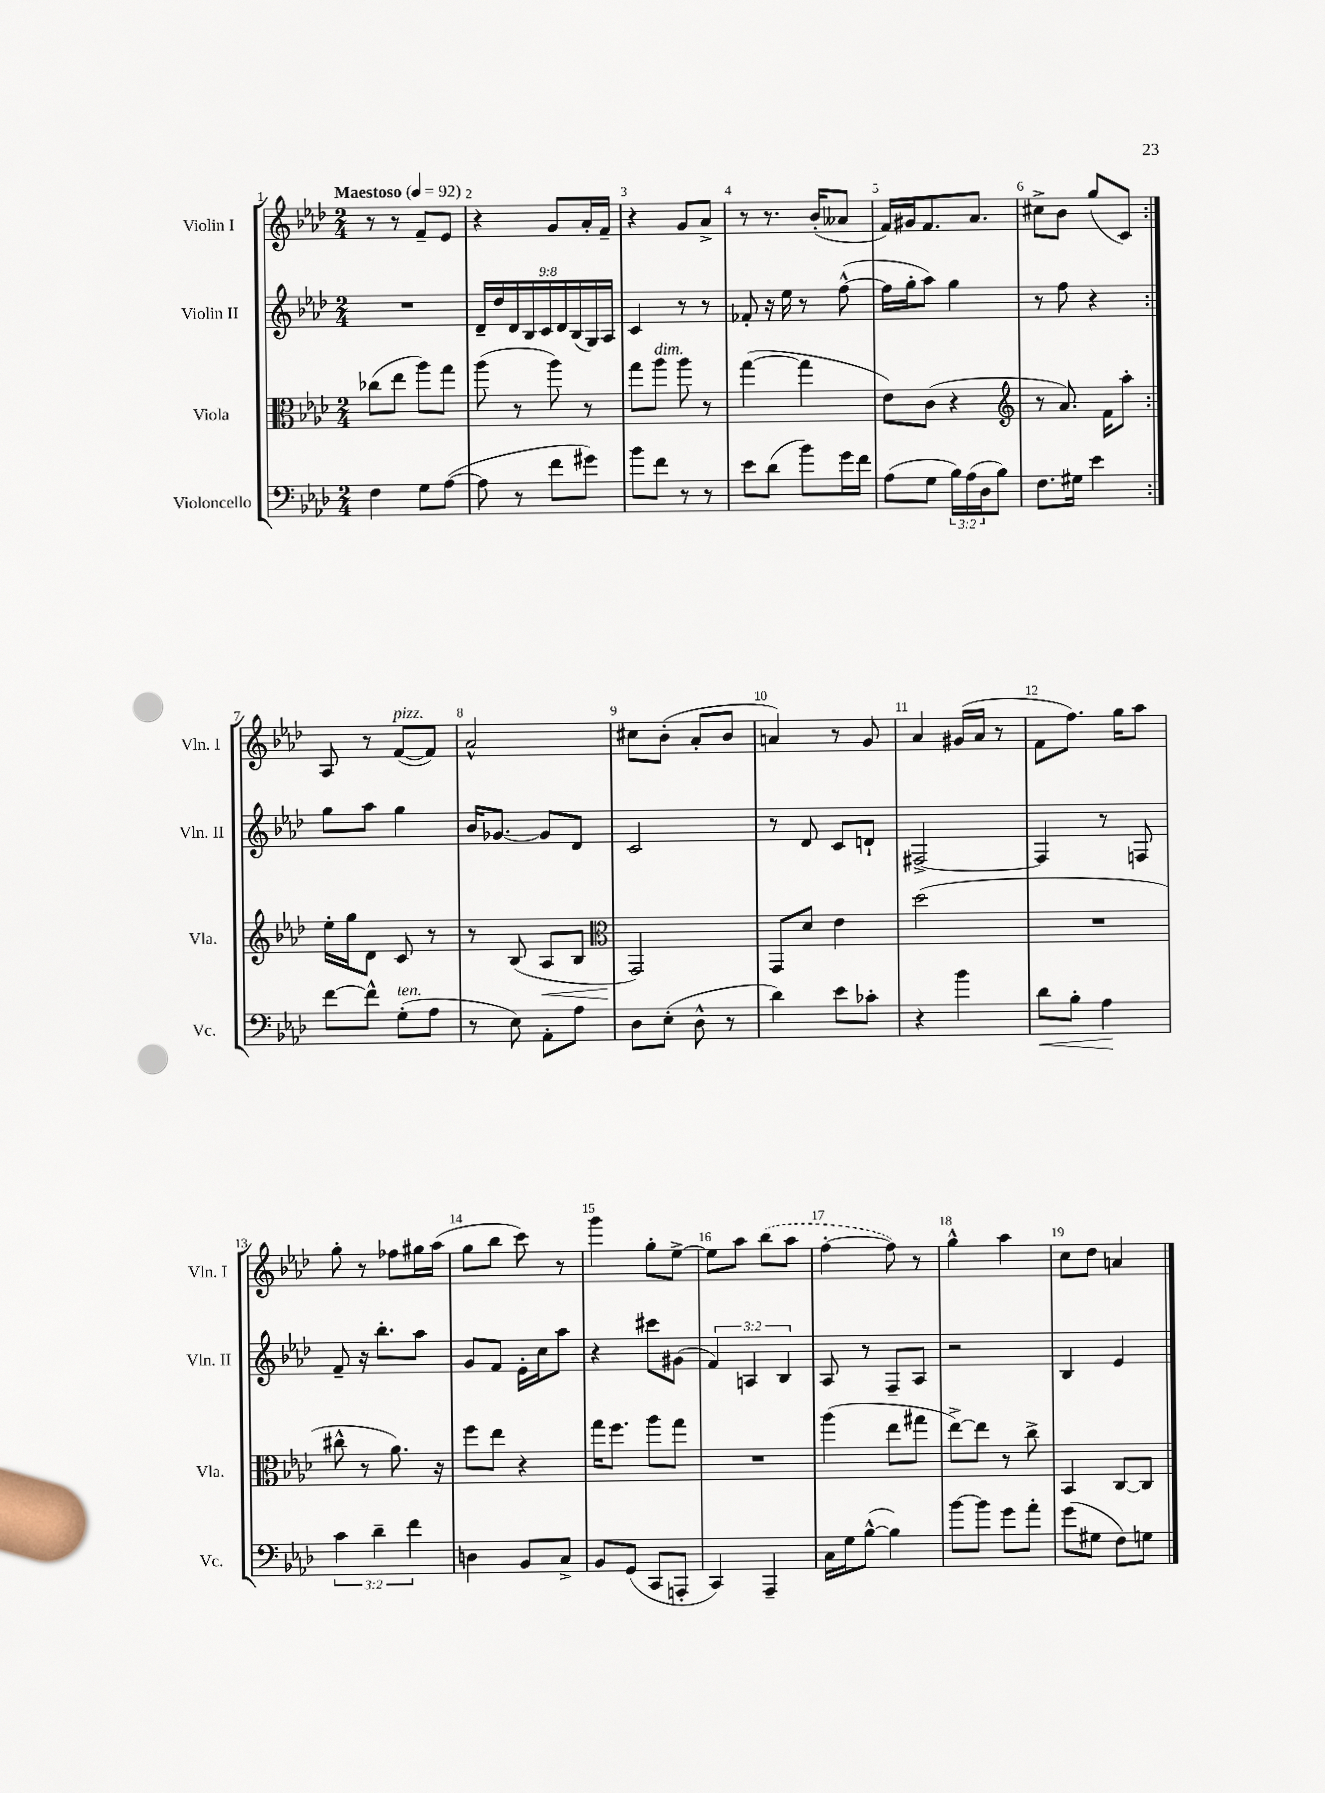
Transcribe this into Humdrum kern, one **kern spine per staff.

**kern	**dynam	**kern	**dynam	**kern	**kern
*part4	*part4	*part3	*part3	*part2	*part1
*staff4	*staff4	*staff3	*staff3	*staff2	*staff1
*I"Violoncello	*	*I"Viola	*	*I"Violin II	*I"Violin I
*I'Vc.	*	*I'Vla.	*	*I'Vln. II	*I'Vln. I
*clefF4	*	*clefC3	*	*clefG2	*clefG2
*k[b-e-a-d-]	*	*k[b-e-a-d-]	*	*k[b-e-a-d-]	*k[b-e-a-d-]
*M2/4	*	*M2/4	*	*M2/4	*M2/4
*MM92	*	*MM92	*	*MM92	*MM92
=1	=1	=1	=1	=1	=1
!	!	!	!	!	!LO:TX:a:B:t=Maestoso
4F\	.	(8cc-X\L	.	2r	8r
.	.	8ee-\J	.	.	8r
8G\L	.	8aa-\L)	.	.	8f~/L
([8A-\J	.	8gg\J	.	.	8e-/J
=2	=2	=2	=2	=2	=2
8A-\]	.	(8aa-\	.	18d-~/LL	4r
.	.	.	.	18dd-/	.
.	.	.	.	18d-/	.
8r	.	8r	.	.	.
.	.	.	.	18B-/	.
.	.	.	.	18c/	.
8f\L	.	8aa-\)	.	.	8g/L
.	.	.	.	18d-/	.
.	.	.	.	(18B-/	.
8g#X\J)	.	8r	.	.	16a-'/L
.	.	.	.	18G/)	.
.	.	.	.	.	16f~/JJ
.	.	.	.	18A-/JJ	.
=3	=3	=3	=3	=3	=3
8b-\L	.	8gg\L	.	4c/	4r
!	!	!LO:TX:a:i:t=dim.	!	!	!
8f\J	.	8aa-\J	.	.	.
8r	.	8aa-\	.	8r	8g/L
8r	.	8r	.	8r	8a-^/J
=4	=4	=4	=4	=4	=4
8e-\L	.	([4gg\	.	8f-X'/	8r
(8d-\J	.	.	.	16r	8.r
.	.	.	.	16ee-\	.
8b-\L)	.	4gg\]	.	8r	.
.	.	.	.	.	(16b-'/KL
16g\L	.	.	.	([8ff^^\	8a--X/J
16f\JJ	.	.	.	.	.
=5	=5	=5	=5	=5	=5
(8A-\L	.	8e-\L)	.	16ff\LL]	16f/LL)
.	.	.	.	16gg'\J	16g#X/J
8G\J	.	(8c\J	.	8aa-\J)	8.f/
24B-\LL)	.	4r	.	4gg\	.
(24A-\	.	.	.	.	.
.	.	.	.	.	8.a-/J
24D-\J	.	.	.	.	.
8B-\J)	.	.	.	.	.
=6	=6	=6	=6	=6	=6
*	*	*clefG2	*	*	*
8.F\L	.	8r	.	8r	8cc#X^\L
.	.	8.a-/)	.	8ff\	8b-\J
16G#X\Jk	.	.	.	.	.
4e-\	.	.	.	4r	(8gg/L
.	.	16f\KL	.	.	.
.	.	8aa-'\J	.	.	8c/J)
!!LO:LB:g=z
=7:|!	=7:|!	=7:|!	=7:|!	=7:|!	=7:|!
[8f\L	.	16ee-'\LL	.	8gg\L	8A-/
.	.	16gg\J	.	.	.
8f^^\J]	.	8d-\J	.	8aa-\J	8r
!	!	!	!	!	!LO:TX:a:i:t=pizz.
!LO:TX:a:i:t=ten.	!	!	!	!	!
(8G'\L	.	8c/	.	4gg\	([8f/L
8A-\J	.	8r	.	.	8f/J])
=8	=8	=8	=8	=8	=8
8r	.	8r	.	16b-/KL	2a-^^/
.	.	.	.	[8.g-X/J	.
8E-\)	.	(8B-/	.	.	.
!	!	!	!LO:HP:b	!	!
8AA-'\L	.	8A-/L	<	8g-/L]	.
8A-\J	.	8B-/J	.	8d-/J	.
=9	=9	=9	=9	=9	=9
*	*	*clefC3	*	*	*
8D-\L	.	2GG/)	.	2c/	8cc#X\L
(8E-'\J	.	.	.	.	(8b-'\J
8D-^^\	.	.	.	.	8a-'/L
8r	.	.	.	.	8b-/J
.	.	.	[	.	.
=10	=10	=10	=10	=10	=10
4d-\)	.	8GG/L	.	8r	4an/)
.	.	8d-/J	.	8d-/	.
8e-\L	.	4e-\	.	8c/L	8r
8c-X'\J	.	.	.	8dn`/J	8g/
=11	=11	=11	=11	=11	=11
4r	.	(2dd-\	.	[2F#X^/	4a-/
4b-\	.	.	.	.	(16g#X/LL
.	.	.	.	.	16a-/JJ
.	.	.	.	.	8r
=12	=12	=12	=12	=12	=12
!	!LO:HP:b	!	!	!	!
8d-\L	<	2r	.	4F#/]	8f\L
8B-'\J	.	.	.	.	8.ff\J)
4A-\	.	.	.	8r	.
.	.	.	.	.	16gg\KL
.	.	.	.	8Fn/	8aa-\J
.	[	.	.	.	.
!!LO:LB:g=z
=13	=13	=13	=13	=13	=13
6c\	.	8cc#X^^\	.	8f~/	8gg'\
.	.	8r	.	16r	8r
6d-~\	.	.	.	.	.
.	.	.	.	8.bb-'\L	.
.	.	8.a-\)	.	.	8ff-X\L
6f\	.	.	.	.	.
.	.	.	.	8aa-\J	16gg#X\L
.	.	16r	.	.	(16aa-\JJ
=14	=14	=14	=14	=14	=14
4Dn\	.	8ff\L	.	8g/L	8gg\L
.	.	8ee-\J	.	8f/J	8bb-\J
8BB-/L	.	4r	.	16e-'\LL	8ccc\)
.	.	.	.	16cc\J	.
8C^/J	.	.	.	8aa-\J	8r
=15	=15	=15	=15	=15	=15
8BB-/L	.	16gg\KL	.	4r	4ggg\
.	.	8.ff\J	.	.	.
(8GG/J	.	.	.	.	.
8CC/L	.	8aa-\L	.	8ccc#X\L	8gg'\L
8AAAn'/J	.	8gg\J	.	(8g#X\J	[8ee-^\J
=16	=16	=16	=16	=16	=16
4CC/)	.	2r	.	6f/)	8ee-\L]
.	.	.	.	.	8aa-\J
.	.	.	.	6An/	.
4AAA-~/	.	.	.	.	(8bb-\L
.	.	.	.	6B-/	.
.	.	.	.	.	8aa-\J
=17	=17	=17	=17	=17	=17
16C\LL	.	(4aa-\	.	8A-/	[4ff'\
16G\J	.	.	.	.	.
([8B-^^\J	.	.	.	8r	.
4B-\])	.	8ee-\L	.	8F~/L	8ff\])
.	.	8gg#X\J	.	8A-/J	8r
=18	=18	=18	=18	=18	=18
[8b-\L	.	[8ee-^\L)	.	2r	4gg^^\
8b-\J]	.	8ee-\J]	.	.	.
8g\L	.	8r	.	.	4aa-\
8a-'\J	.	8cc^\	.	.	.
=19	=19	=19	=19	=19	=19
(8g\L	.	4BB-/	.	4B-/	8cc\L
8G#X\J	.	.	.	.	8dd-\J
8F\L)	.	[8C/L	.	4e-/	4an/
8Gn\J	.	8C/J]	.	.	.
==	==	==	==	==	==
*-	*-	*-	*-	*-	*-
